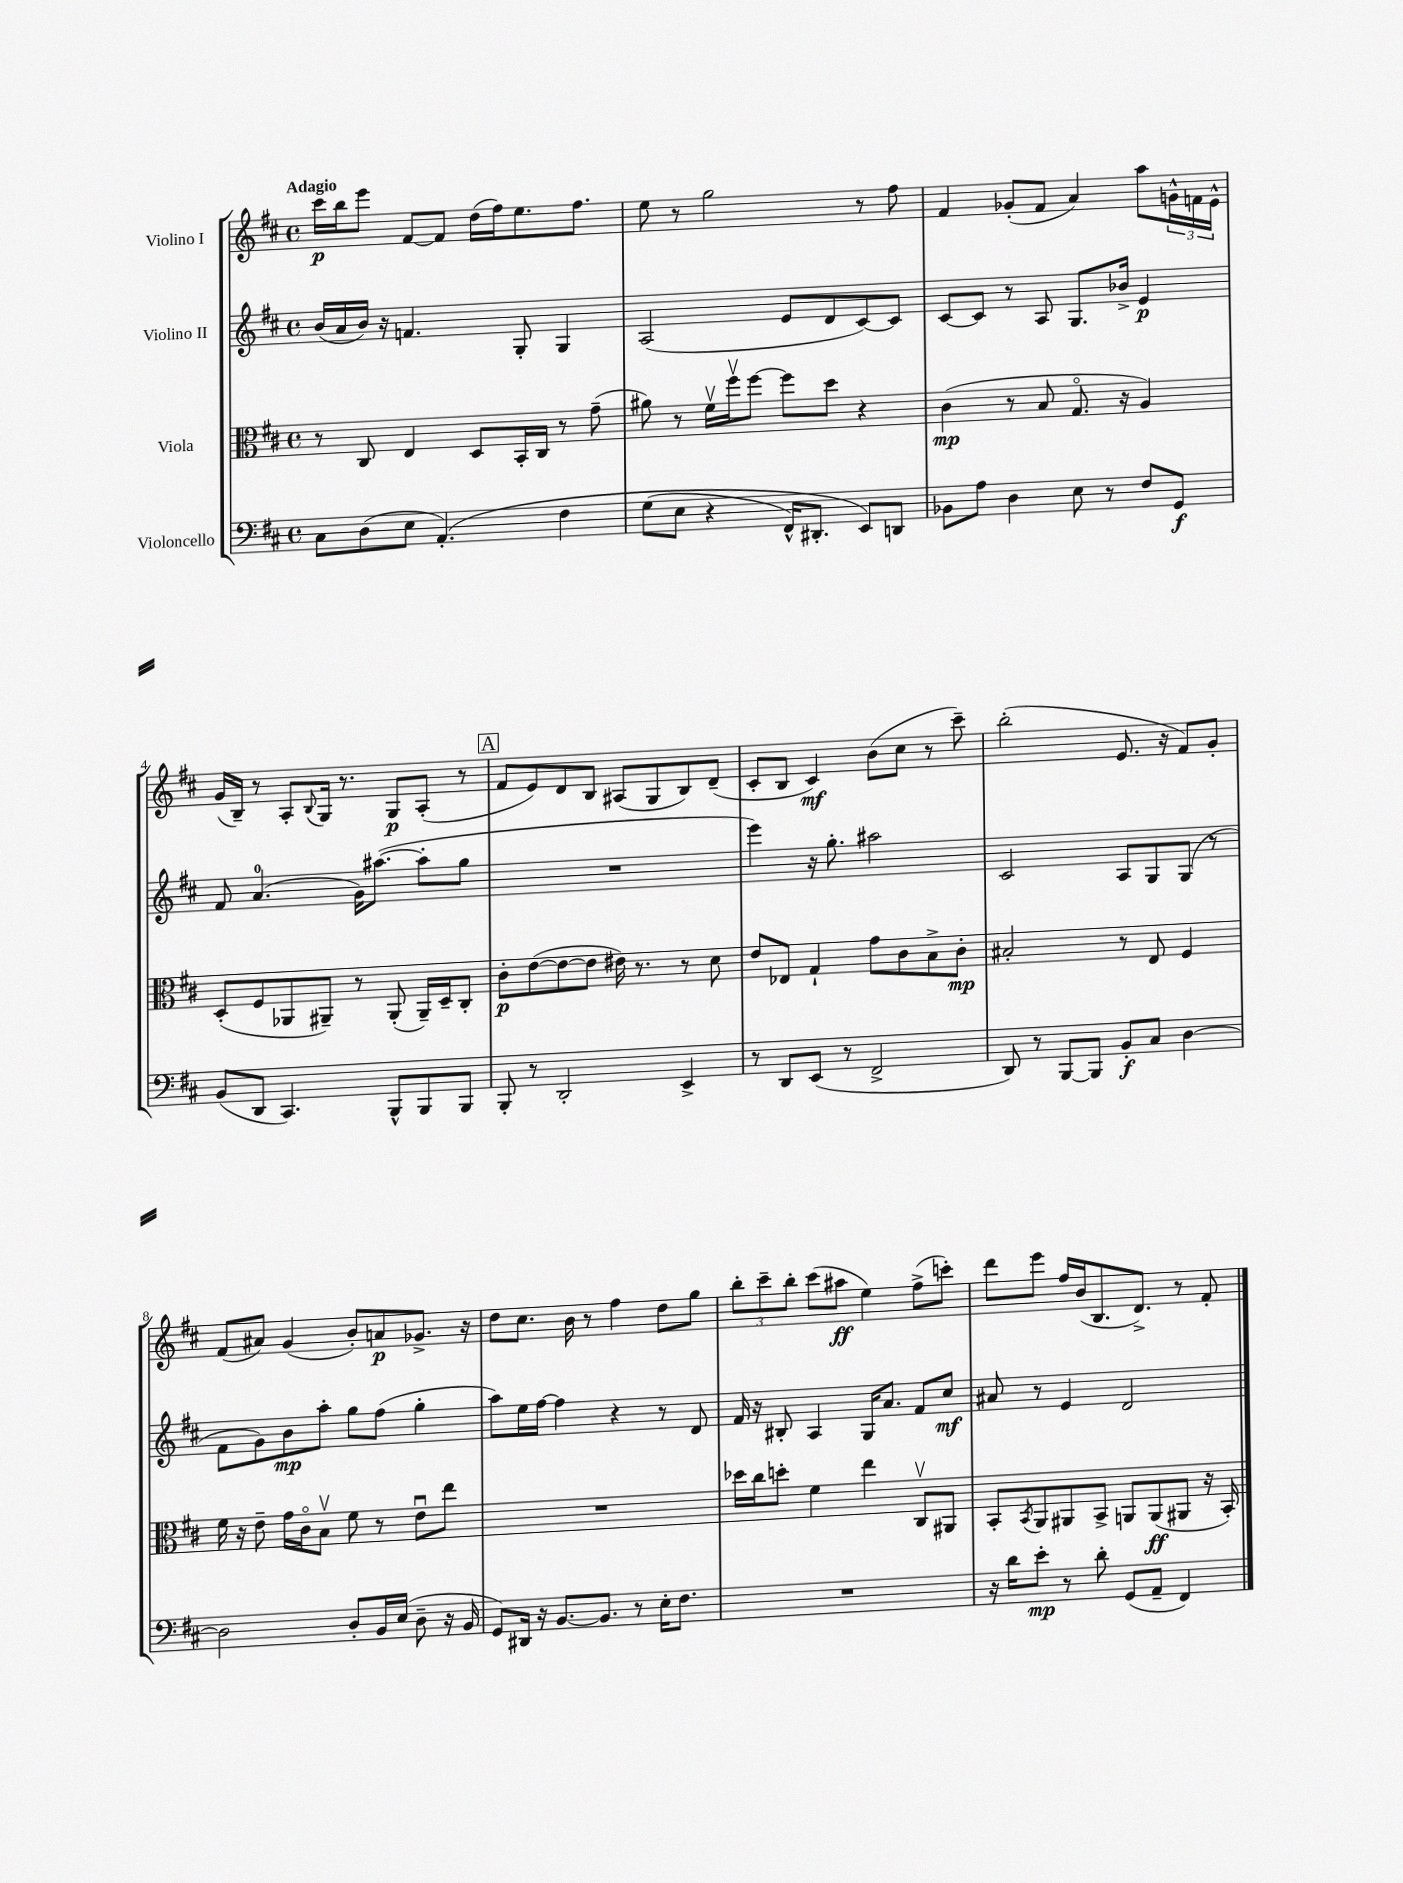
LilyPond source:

<<
\new StaffGroup <<
\new Staff = "s0" \with { instrumentName = "Violino I" } {
    \clef treble \key d \major \defaultTimeSignature \time 4/4 \tempo "Adagio"
    cis'''16\p b''16 e'''8 fis'8~ fis'8 d''16( fis''16) e''8. fis''8. |
    e''8 r8 g''2 r8 fis''8 |
    fis'4 ges'8-.( fis'8 a'4) a''8 \tuplet 3/2 { g'16-^ f'16 e'16-^ } |
    g'16( b16--) r8 a8-. \appoggiatura { b8 } g16 r8. g8\p a8-.( r8 |
    \mark \markup { \box "A" } fis'8 e'8) d'8 b8 ais8( g8 b8) d'8--( |
    cis'8-. b8 cis'4\mf) b'8( cis''8 r8 cis'''8--) |
    b''2-.( e'8. r16 fis'8) g'8-. |
    fis'8( ais'8) g'4( b'8-.) a'8\p ges'8.-> r16 |
    d''8 cis''8. b'16 r8 fis''4 d''8 g''8 |
    \tuplet 3/2 { b''8-. cis'''8-- b''8-. } cis'''8( ais''8\ff e''4) fis''8->( c'''8-.) |
    d'''8 e'''8 fis''16 b'16( b8. d'8.->) r8 fis'8-. \bar "|." |
}
\new Staff = "s1" \with { instrumentName = "Violino II" } {
    \clef treble \key d \major \defaultTimeSignature \time 4/4
    b'16( a'16 b'16) r16 f'4. g8-. g4 |
    a2( e'8 d'8 cis'8~) cis'8 |
    cis'8~ cis'8 r8 a8 g8. bes'16-> e'4\p |
    fis'8 a'4.-0( g'16) ais''8.~( ais''8-. g''8 |
    \mark \markup { \box "A" } R1 |
    e'''4) r16 g''8.-. ais''2 |
    cis'2 a8 g8 g8( r8 |
    fis'8 g'8) b'8\mp a''8-. g''8 fis''8( g''4-. |
    a''8) e''16 fis''16~ fis''4 r4 r8 d'8 |
    fis'16 r16 bis8-. a4 g16 a'8. fis'8 cis''8\mf |
    ais'8 r8 e'4 d'2 \bar "|." |
}
\new Staff = "s2" \with { instrumentName = "Viola" } {
    \clef alto \key d \major \defaultTimeSignature \time 4/4
    r8 cis8 e4 d8 b,16-. cis16 r8 g'8--( |
    ais'8) r8 fis'16\upbow fis''16\upbow fis''8~ fis''8 d''8 r4 |
    cis'4\mp( r8 b8 g8.\flageolet r16 a4) |
    d8-.( fis8 aes,8 ais,8--) r8 ais,8-.( ais,16--) d16-- cis8-. |
    \mark \markup { \box "A" } cis'8-.\p e'8~( e'8~ e'8 eis'16) r8. r8 d'8 |
    e'8 ees8 g4-! g'8 cis'8 b8-> cis'8-.\mp |
    bis2-. r8 e8 fis4 |
    fis'16 r16 e'8-- g'16 cis'16\flageolet b8\upbow fis'8 r8 e'8\downbow e''8 |
    R1 |
    des''16 cis''16 d''8-. fis'4 e''4 cis8\upbow ais,8 |
    b,8-. \acciaccatura { b,8 } a,8 ais,8 b,8-> a,8 a,8\ff( ais,8 r16 b,16-.) \bar "|." |
}
\new Staff = "s3" \with { instrumentName = "Violoncello" } {
    \clef bass \key d \major \defaultTimeSignature \time 4/4
    cis8 d8( e8 a,4.-.)\( fis4 |
    g8( e8 r4 fis,16-^) dis,8.-. e,8\) d,8 |
    bes,8 a8 d4 e8 r8 fis8 g,8\f |
    b,8( d,8 cis,4.) b,,8-^ b,,8 b,,8 |
    \mark \markup { \box "A" } b,,8-. r8 d,2-. e,4-> |
    r8 d,8 e,8( r8 fis,2-> |
    d,8) r8 b,,8~ b,,8 b,8-.\f cis8 d4~ |
    d2 d8-. b,16 e16( d8-- r16 b,16 |
    g,8) dis,16 r16 b,8.~ b,8. r8 e16-. fis8. |
    R1 |
    r16 d'16 e'8-.\mp r8 d'8-. g,8( a,8-- fis,4) \bar "|." |
}
>>
>>
